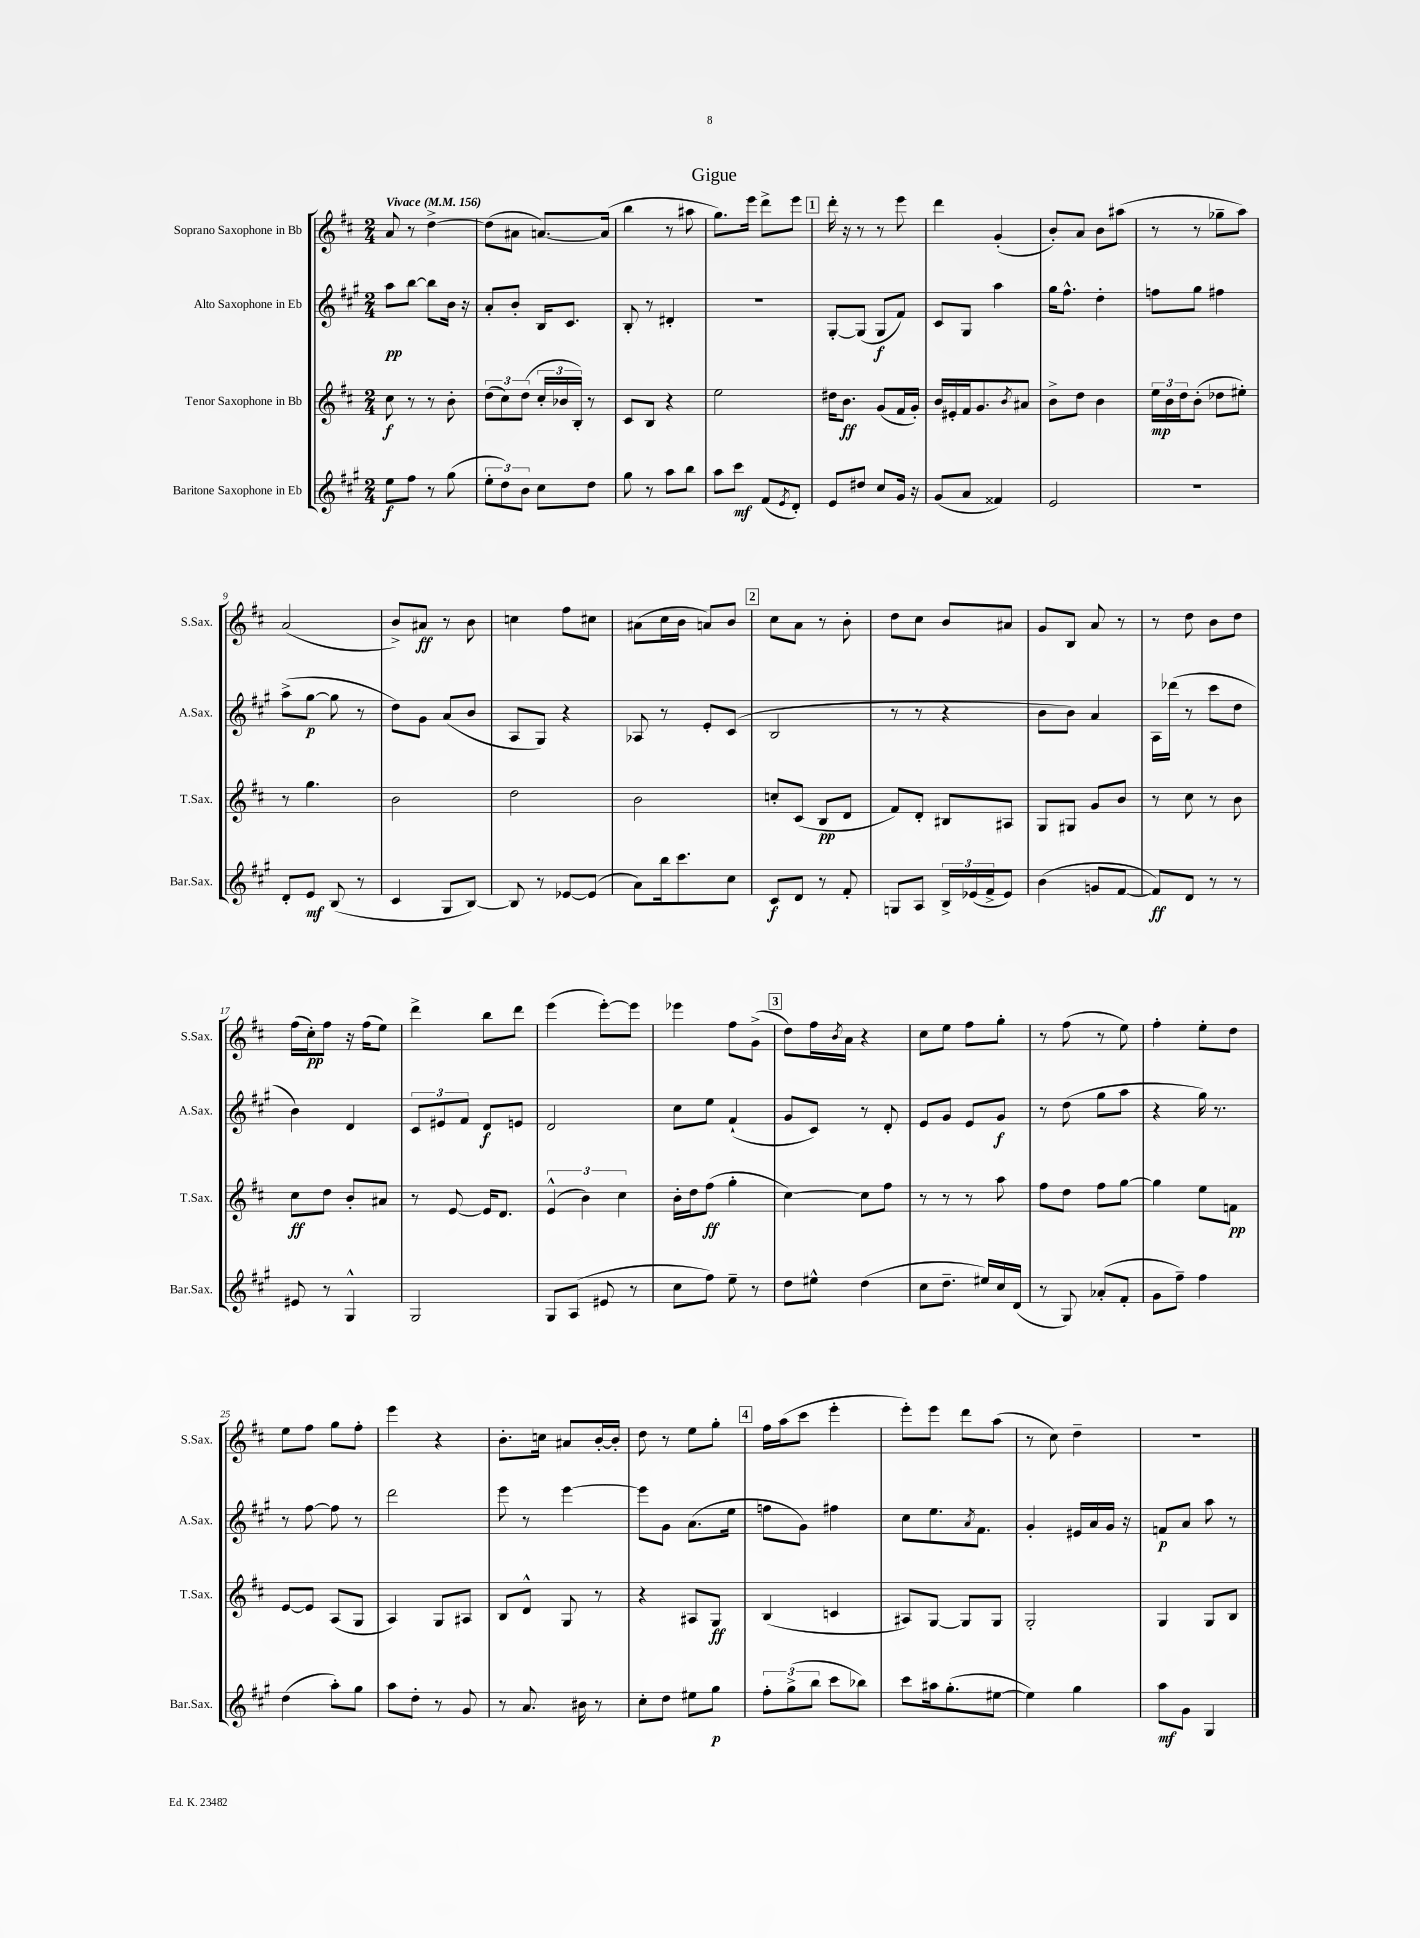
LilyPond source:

\header { title = "Gigue" }
<<
\new StaffGroup <<
\new Staff = "s0" \with { instrumentName = "Soprano Saxophone in Bb" shortInstrumentName = "S.Sax." } {
    \clef treble \key d \major \numericTimeSignature \time 2/4 \tempo "Vivace" 4 = 156
    a'8 r8 d''4~-> |
    d''8( ais'8 a'8.~) a'16( |
    b''4 r8 ais''8 |
    g''8.) e'''16 d'''8-> e'''8 |
    \mark \markup { \box "1" } d'''16-. r16 r8 r8 e'''8 |
    d'''4 g'4-.( |
    b'8-.) a'8 b'8 ais''8( |
    r8 r8 ges''8-- a''8) |
    a'2( |
    b'8->) ais'8\ff r8 b'8 |
    c''4 fis''8 cis''8 |
    ais'8( cis''16 b'16 a'8) b'8 |
    \mark \markup { \box "2" } cis''8 a'8 r8 b'8-. |
    d''8 cis''8 b'8 ais'8 |
    g'8 b8 a'8 r8 |
    r8 d''8 b'8 d''8 |
    fis''16( cis''16-.\pp) fis''8 r16 fis''16( e''8) |
    d'''4-> b''8 d'''8 |
    e'''4( e'''8~-.) e'''8 |
    ees'''4 fis''8 g'8->( |
    \mark \markup { \box "3" } d''8) fis''16 \acciaccatura { b'8 } a'16 r4 |
    cis''8 e''8 fis''8 g''8-. |
    r8 fis''8( r8 e''8) |
    fis''4-. e''8-. d''8 |
    e''8 fis''8 g''8 fis''8-. |
    e'''4 r4 |
    b'8.-. c''16 ais'8 b'16~-. b'16-. |
    d''8 r8 e''8 g''8-. |
    \mark \markup { \box "4" } fis''16 a''16( cis'''8 e'''4-. |
    e'''8-.) e'''8 d'''8 a''8( |
    r8 cis''8) d''4-- |
    R2 \bar "|." |
}
\new Staff = "s1" \with { instrumentName = "Alto Saxophone in Eb" shortInstrumentName = "A.Sax." } {
    \clef treble \key a \major \numericTimeSignature \time 2/4
    a''8\pp b''8~ b''8 b'16 r16 |
    a'8-. b'8-. b16 cis'8. |
    b8-. r8 dis'4-. |
    R2 |
    \mark \markup { \box "1" } gis8~-. gis8( gis8\f fis'8) |
    cis'8 gis8 a''4 |
    gis''16 fis''8.-^ d''4-. |
    f''8 gis''8 fis''4 |
    a''8->( gis''8~\p gis''8 r8 |
    d''8) gis'8 a'8( b'8 |
    a8 gis8) r4 |
    aes8 r8 e'8-. cis'8( |
    \mark \markup { \box "2" } b2 |
    r8 r8 r4 |
    b'8 b'8) a'4 |
    a16 des'''16( r8 cis'''8 d''8 |
    b'4) d'4 |
    \tuplet 3/2 { cis'8 eis'8 fis'8 } d'8\f e'8 |
    d'2 |
    cis''8 e''8 fis'4-!( |
    \mark \markup { \box "3" } gis'8 cis'8) r8 d'8-. |
    e'8 gis'8 e'8 gis'8\f |
    r8 d''8( gis''8 a''8 |
    r4 gis''16) r8. |
    r8 fis''8~ fis''8 r8 |
    d'''2 |
    e'''8 r8 e'''4~ |
    e'''8 gis'8 a'8.( e''16 |
    \mark \markup { \box "4" } f''8 gis'8) fis''4 |
    cis''8 e''8. \acciaccatura { a'8 } fis'8. |
    gis'4-. eis'16 a'16 gis'16 r16 |
    f'8\p a'8 a''8 r8 \bar "|." |
}
\new Staff = "s2" \with { instrumentName = "Tenor Saxophone in Bb" shortInstrumentName = "T.Sax." } {
    \clef treble \key d \major \numericTimeSignature \time 2/4
    cis''8\f r8 r8 b'8-. |
    \tuplet 3/2 { d''8( cis''8) d''8( } \tuplet 3/2 { cis''16-. bes'16 b16-.) } r8 |
    cis'8 b8 r4 |
    e''2 |
    \mark \markup { \box "1" } dis''16 b'8.\ff g'8( fis'16 g'16-.) |
    b'16 eis'16-. fis'16 g'8. \acciaccatura { b'8 } ais'8 |
    b'8-> d''8 b'4 |
    \tuplet 3/2 { e''16\mp b'16 d''16 } b'8-.( des''8 eis''8-.) |
    r8 g''4. |
    b'2 |
    d''2 |
    b'2 |
    \mark \markup { \box "2" } c''8-. cis'8( b8\pp d'8 |
    fis'8) d'8-. bis8 ais8 |
    g8 gis8 g'8 b'8 |
    r8 cis''8 r8 b'8 |
    cis''8\ff d''8 b'8-. ais'8 |
    r8 e'8~ e'16 d'8. |
    \tuplet 3/2 { e'4-^( b'4) cis''4 } |
    b'16-. d''16 fis''8\ff( g''4-. |
    \mark \markup { \box "3" } cis''4~) cis''8 fis''8 |
    r8 r8 r8 a''8 |
    fis''8 d''8 fis''8 g''8~ |
    g''4 e''8 f'8\pp |
    e'8~ e'8 a8( g8 |
    a4) g8 ais8 |
    b8 d'8-^ g8 r8 |
    r4 ais8 g8\ff |
    \mark \markup { \box "4" } b4( c'4 |
    ais8) g8~ g8 g8 |
    g2-. |
    g4 g8 b8 \bar "|." |
}
\new Staff = "s3" \with { instrumentName = "Baritone Saxophone in Eb" shortInstrumentName = "Bar.Sax." } {
    \clef treble \key a \major \numericTimeSignature \time 2/4
    e''8\f fis''8 r8 gis''8( |
    \tuplet 3/2 { e''8-. d''8) b'8 } cis''8 d''8 |
    gis''8 r8 a''8 b''8 |
    a''8 cis'''8\mf fis'8( \acciaccatura { e'8 } d'8-.) |
    \mark \markup { \box "1" } e'8 dis''8 cis''8 gis'16 r16 |
    gis'8( a'8 fisis'4) |
    e'2 |
    R2 |
    d'8-. e'8\mf b8( r8 |
    cis'4 gis8 b8~) |
    b8 r8 ees'8~ ees'8( |
    a'8) b''16 cis'''8. cis''8 |
    \mark \markup { \box "2" } cis'8\f d'8 r8 fis'8-. |
    g8 a8 \tuplet 3/2 { b16-> ees'16( fis'16-> } ees'8) |
    b'4( g'8 fis'8~ |
    fis'8\ff) d'8 r8 r8 |
    eis'8 r8 gis4-^ |
    gis2 |
    gis8 a8( eis'8 r8 |
    cis''8 fis''8) e''8-- r8 |
    \mark \markup { \box "3" } d''8 eis''8-^ d''4( |
    cis''8 d''8.-- eis''16) cis''16 d'16( |
    r8 gis8) aes'8-.( fis'8-. |
    gis'8 fis''8--) fis''4 |
    d''4( a''8-.) gis''8 |
    a''8 d''8-. r8 gis'8 |
    r8 a'8. bis'16 r8 |
    cis''8-. d''8 eis''8 gis''8\p |
    \mark \markup { \box "4" } \tuplet 3/2 { fis''8-. gis''8->( b''8 } cis'''8 bes''8) |
    cis'''8 ais''16 gis''8.-.( eis''8~ |
    eis''4) gis''4 |
    a''8\mf gis'8 gis4 \bar "|." |
}
>>
>>
